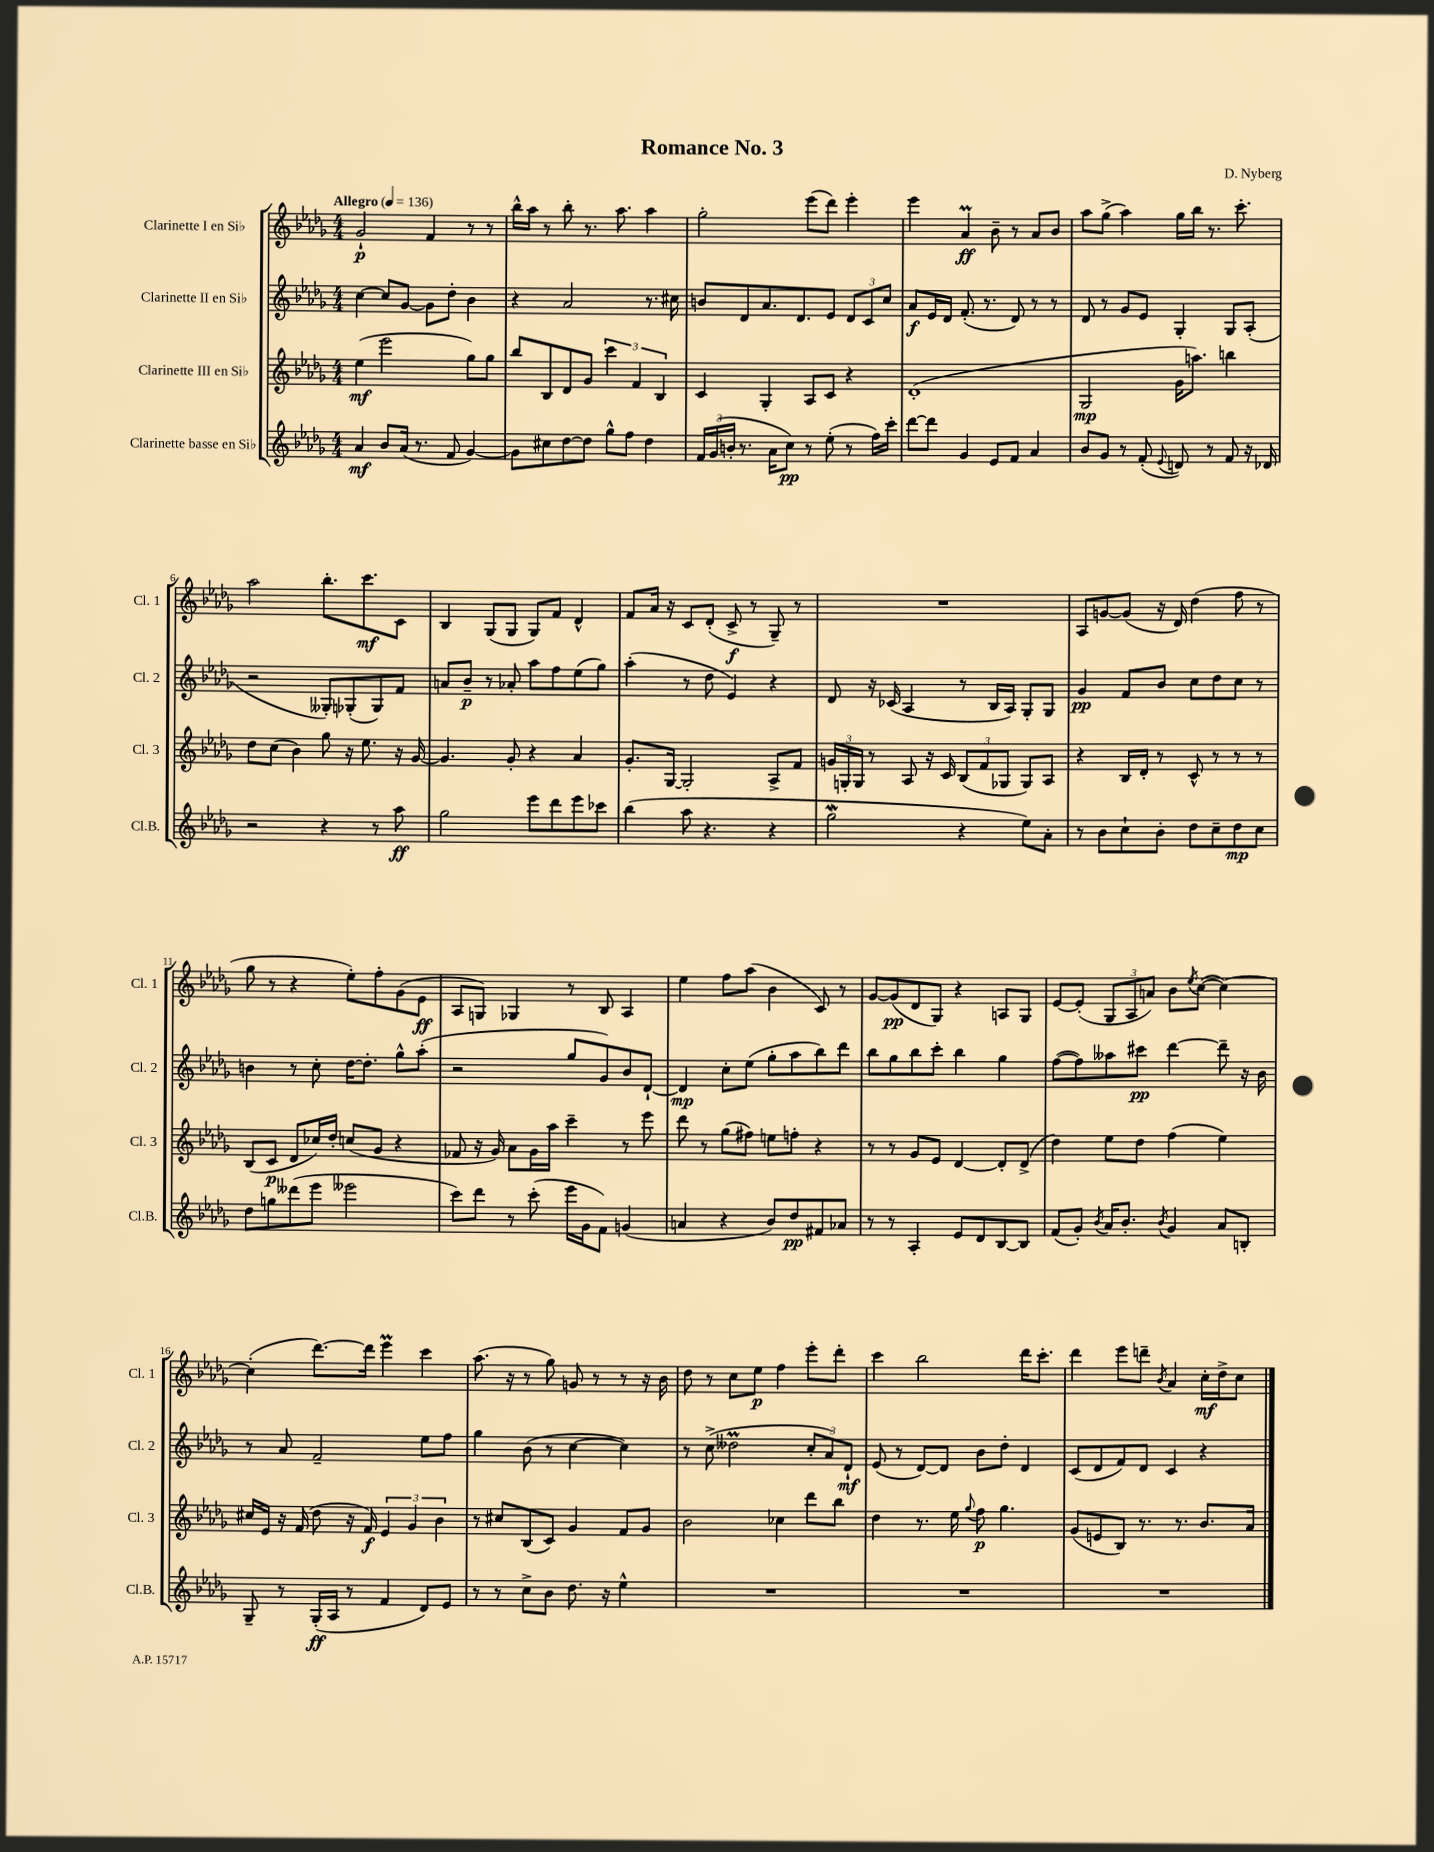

**kern	**dynam	**kern	**dynam	**kern	**dynam	**kern	**dynam
*part4	*part4	*part3	*part3	*part2	*part2	*part1	*part1
*staff4	*staff4	*staff3	*staff3	*staff2	*staff2	*staff1	*staff1
*I"Clarinette basse en Si♭	*	*I"Clarinette III en Si♭	*	*I"Clarinette II en Si♭	*	*I"Clarinette I en Si♭	*
*I'Cl.B.	*	*I'Cl. 3	*	*I'Cl. 2	*	*I'Cl. 1	*
*clefG2	*	*clefG2	*	*clefG2	*	*clefG2	*
*k[b-e-a-d-g-]	*	*k[b-e-a-d-g-]	*	*k[b-e-a-d-g-]	*	*k[b-e-a-d-g-]	*
*M4/4	*	*M4/4	*	*M4/4	*	*M4/4	*
*MM136	*	*MM136	*	*MM136	*	*MM136	*
=1	=1	=1	=1	=1	=1	=1	=1
!	!	!	!	!	!	!LO:TX:a:B:t=Allegro	!
4a-/	mf	(4ee-\	mf	[4cc\	.	2g-`/	p
8b-/L	.	2eee-\	.	8cc/L]	.	.	.
(16a-/Jk	.	.	.	[8g-/J	.	.	.
8.r	.	.	.	.	.	.	.
.	.	.	.	8g-\L]	.	4f/	.
8f/	.	.	.	8dd-'\J	.	.	.
[4g-/)	.	8gg-\L)	.	4b-\	.	8r	.
.	.	8gg-\J	.	.	.	8r	.
=2	=2	=2	=2	=2	=2	=2	=2
8g-\L]	.	8bb-/L	.	4r	.	16bb-^^\LL	.
.	.	.	.	.	.	16aa-\JJ	.
8cc#X\	.	8B-/	.	.	.	8r	.
[8dd-\	.	8d-/	.	2a-/	.	8bb-'\	.
8dd-\J]	.	8g-/J	.	.	.	8.r	.
8gg-^^\L	.	6ccc\	.	.	.	.	.
.	.	.	.	.	.	8.aa-\	.
8ff\J	.	.	.	.	.	.	.
.	.	6f/	.	.	.	.	.
4dd-\	.	.	.	8.r	.	4aa-\	.
.	.	6B-/	.	.	.	.	.
.	.	.	.	16cc#X\	.	.	.
=3	=3	=3	=3	=3	=3	=3	=3
24f/LL	.	4c/	.	8bn/L	.	2gg-'\	.
(24g-/	.	.	.	.	.	.	.
24bn'/JJ	.	.	.	.	.	.	.
8.r	.	.	.	8d-/	.	.	.
.	.	4G-'/	.	8.a-/	.	.	.
16a-\KL	.	.	.	.	.	.	.
8cc\J)	pp	.	.	.	.	.	.
.	.	.	.	8.d-/	.	.	.
8r	.	8A-/L	.	.	.	(8eee-\L	.
(8ee-'\	.	8c/J	.	8e-/J	.	8ddd-\J)	.
8r	.	4r	.	12d-/L	.	4eee-'\	.
.	.	.	.	12c/	.	.	.
16ff\LL)	.	.	.	.	.	.	.
.	.	.	.	12cc/J	.	.	.
16ccc'\JJ	.	.	.	.	.	.	.
=4	=4	=4	=4	=4	=4	=4	=4
[8ddd-\L	.	(1d-'	.	8a-/L	f	4eee-\	.
8ddd-\J]	.	.	.	16e-/L	.	.	.
.	.	.	.	16d-/JJ	.	.	.
4g-/	.	.	.	(8.f'/	.	4a-M/	ff
.	.	.	.	8.r	.	.	.
8e-/L	.	.	.	.	.	8b-~\	.
8f/J	.	.	.	8d-/)	.	8r	.
4a-/	.	.	.	8r	.	8a-/L	.
.	.	.	.	8r	.	8b-/J	.
=5	=5	=5	=5	=5	=5	=5	=5
8b-/L	.	2G-/	mp	8d-/	.	8aa-\L	.
8g-/J	.	.	.	8r	.	(8gg-^\J	.
8r	.	.	.	8g-/L	.	4aa-\)	.
(8f'/	.	.	.	8e-/J	.	.	.
8qqe-/	.	.	.	.	.	.	.
8dn/)	.	16g-\KL	.	4G-'/	.	16gg-\LL	.
.	.	8.aan\J)	.	.	.	16bb-\JJ	.
8r	.	.	.	.	.	8.r	.
8f/	.	4bbn\	.	8G-/L	.	.	.
.	.	.	.	.	.	8.ccc'\	.
16r	.	.	.	(8A-'/J	.	.	.
16d-X/	.	.	.	.	.	.	.
!!LO:LB:g=z
=6	=6	=6	=6	=6	=6	=6	=6
2r	.	8dd-\L	.	2r	.	2aa-\	.
.	.	(8cc\J	.	.	.	.	.
.	.	4b-\)	.	.	.	.	.
4r	.	8gg-\	.	8G--X'/L)	.	8.bb-'\L	.
.	.	16r	.	(8G-X'/	.	.	.
.	.	8.ee-\	.	.	.	8.ccc\	mf
8r	.	.	.	8G-/)	.	.	.
8aa-\	ff	16r	.	8f/J	.	8c\J	.
.	.	[16g-/	.	.	.	.	.
=7	=7	=7	=7	=7	=7	=7	=7
2gg-\	.	4.g-/]	.	8an/L	.	4B-/	.
.	.	.	.	8b-~/J	p	.	.
.	.	.	.	8r	.	(8G-/L	.
.	.	8g-'/	.	8a-X'/	.	8G-/J	.
8eee-\L	.	4r	.	8aa-\L	.	8G-/L)	.
8ddd-\	.	.	.	8ff\	.	8f/J	.
8eee-\	.	4a-/	.	(8ee-\	.	4d-^^/	.
8ccc-X\J	.	.	.	8gg-\J)	.	.	.
=8	=8	=8	=8	=8	=8	=8	=8
(4bb-\	.	8.g-'/L	.	(4aa-'\	.	8f/L	.
.	.	.	.	.	.	16a-/Jk	.
.	.	[16G-/Jk	.	.	.	16r	.
8aa-\	.	2G-'/]	.	8r	.	8c/L	.
4.r	.	.	.	8dd-\	.	(8d-'/J	.
.	.	.	.	4e-/)	.	8c^/	f
.	.	.	.	.	.	8r	.
4r	.	8A-^/L	.	4r	.	8G-~/)	.
.	.	8f/J	.	.	.	8r	.
=9	=9	=9	=9	=9	=9	=9	=9
2gg-w\	.	24gn/LL	.	8d-/	.	1r	.
.	.	24Gn'/	.	.	.	.	.
.	.	24G/JJ	.	.	.	.	.
.	.	8r	.	16r	.	.	.
.	.	.	.	(16c-X/	.	.	.
.	.	8A-/	.	4A-/	.	.	.
.	.	16r	.	.	.	.	.
.	.	16c/	.	.	.	.	.
4r	.	(12B-/L	.	8r	.	.	.
.	.	12f/	.	.	.	.	.
.	.	.	.	16B-/LL	.	.	.
.	.	12G-X/J	.	.	.	.	.
.	.	.	.	16A-/JJ)	.	.	.
8ee-\L)	.	8G-/L)	.	8G-'/L	.	.	.
8a-'\J	.	8A-/J	.	8G-/J	.	.	.
=10	=10	=10	=10	=10	=10	=10	=10
8r	.	4r	.	4g-/	pp	8A-/L	.
8b-\L	.	.	.	.	.	[8gn/	.
8cc`\	.	16B-/LL	.	8f/L	.	(8g/J]	.
.	.	16d-'/JJ	.	.	.	.	.
8b-'\J	.	8r	.	8b-/J	.	16r	.
.	.	.	.	.	.	16d-/)	.
8dd-\L	.	8c^^/	.	8cc\L	.	(4dd-\	.
8cc~\	.	8r	.	8dd-\	.	.	.
8dd-\	mp	8r	.	8cc\J	.	8ff\	.
8cc\J	.	8r	.	8r	.	8r	.
!!LO:LB:g=z
=11	=11	=11	=11	=11	=11	=11	=11
8dd-\L	.	(8B-/L	.	4bn\	.	8gg-\	.
8ggn\	.	8c/J	p	.	.	8r	.
(8ddd--X\	.	8d-/L	.	8r	.	4r	.
8eee-\J	.	16cc-X/L)	.	8cc'\	.	.	.
.	.	16dd-'/JJ	.	.	.	.	.
2eee--X\	.	(8ccn/L	.	[16dd-\KL	.	8ee-'\L)	.
.	.	.	.	8.dd-'\J]	.	.	.
.	.	8g-/J	.	.	.	8ff'\	.
.	.	4r	.	8gg-^^\L	.	(8g-\	.
.	.	.	.	(8aa-'\J	.	8e-\J	ff
=12	=12	=12	=12	=12	=12	=12	=12
8ccc\L)	.	8f-X/	.	2r	.	8A-/L	.
8ddd-\J	.	16r	.	.	.	8Gn/J)	.
.	.	16g-/)	.	.	.	.	.
8r	.	8a-\L	.	.	.	4G-X/	.
(8ccc'\	.	16g-\L	.	.	.	.	.
.	.	16aa-\JJ	.	.	.	.	.
16eee-\LL	.	4ccc~\	.	8gg-/L	.	8r	.
16g-\J	.	.	.	.	.	.	.
8f\J)	.	.	.	8g-/)	.	8B-/	.
(4gn/	.	8r	.	8b-/	.	4A-/	.
.	.	8eee-\	.	[8d-`/J	.	.	.
=13	=13	=13	=13	=13	=13	=13	=13
4an/	.	8ddd-\	.	4d-/]	mp	4ee-\	.
.	.	8r	.	.	.	.	.
4r	.	(8gg-\L	.	8cc'\L	.	8ff\L	.
.	.	8ff#X\J)	.	(8ee-\J	.	(8aa-\J	.
8b-/L)	.	8een\L	.	8gg-'\L	.	4b-\	.
8dd-/	pp	8ffn'\J	.	8aa-\	.	.	.
8f#X/	.	4r	.	8bb-\)	.	8c/)	.
8a-X/J	.	.	.	8ddd-\J	.	8r	.
=14	=14	=14	=14	=14	=14	=14	=14
8r	.	8r	.	8bb-\L	.	[8g-/L	.
8r	.	8r	.	8gg-\	.	(8g-/]	pp
4A-'/	.	8g-/L	.	8bb-\	.	8d-/	.
.	.	8e-/J	.	8ccc'\J	.	8G-/J)	.
8e-/L	.	[4d-/	.	4bb-\	.	4r	.
8d-/	.	.	.	.	.	.	.
[8B-/	.	8d-'/L]	.	4gg-\	.	8An/L	.
8B-/J]	.	(8d-^/J	.	.	.	8G-/J	.
=15	=15	=15	=15	=15	=15	=15	=15
(8f/L	.	4dd-\)	.	([8ff\L	.	[8e-/L	.
8g-'/J)	.	.	.	8ff\])	.	(8e-'/J]	.
8qb-/	.	.	.	.	.	.	.
16a-/KL	.	8ee-\L	.	8aa--X\	.	12G-/L	.
8.b-'/J	.	.	.	.	.	.	.
.	.	.	.	.	.	12A-/	.
.	.	8dd-\J	.	8ccc#X\J	pp	.	.
.	.	.	.	.	.	12an/J)	.
8qb-/	.	.	.	.	.	.	.
4g-/	.	(4ff\	.	[4ddd-\	.	8b-\L	.
.	.	.	.	.	.	8qee-/	.
.	.	.	.	.	.	([8cc\J	.
8a-/L	.	4ee-\)	.	8ddd-~\]	.	4cc\_)	.
8Bn'/J	.	.	.	16r	.	.	.
.	.	.	.	16b-\	.	.	.
!!LO:LB:g=z
=16	=16	=16	=16	=16	=16	=16	=16
8G-~/	.	16cc#X/LL	.	8r	.	(4cc'\]	.
.	.	16e-/JJ	.	.	.	.	.
8r	.	16r	.	8a-/	.	.	.
.	.	(16f/	.	.	.	.	.
(16G-'/LL	ff	8dd-\	.	2f~/	.	[8.ddd-\L)	.
16A-/JJ	.	.	.	.	.	.	.
8r	.	16r	.	.	.	.	.
.	.	16f/)	f	.	.	16ddd-\Jk]	.
4f/	.	6e-/	.	.	.	4eee-M\	.
.	.	6g-/	.	.	.	.	.
8d-/L)	.	.	.	8ee-\L	.	4ccc\	.
.	.	6b-\	.	.	.	.	.
8e-/J	.	.	.	8ff\J	.	.	.
=17	=17	=17	=17	=17	=17	=17	=17
8r	.	8r	.	4gg-\	.	(8.aa-\	.
8r	.	8cc#X/L	.	.	.	.	.
.	.	.	.	.	.	16r	.
8cc^\L	.	(8B-/	.	(8b-\	.	8r	.
8b-\J	.	8c/J)	.	8r	.	8gg-\)	.
8.dd-\	.	4g-/	.	[4cc\	.	8gn/	.
.	.	.	.	.	.	8r	.
16r	.	.	.	.	.	.	.
4ee-^^\	.	8f/L	.	4cc\])	.	8r	.
.	.	8g-/J	.	.	.	16r	.
.	.	.	.	.	.	16b-\	.
=18	=18	=18	=18	=18	=18	=18	=18
1r	.	2b-\	.	8r	.	8dd-\	.
.	.	.	.	(8cc^\	.	8r	.
.	.	.	.	2dd--XM\	.	8cc\L	.
.	.	.	.	.	.	8ee-\J	p
.	.	4cc-X\	.	.	.	4ff\	.
.	.	8ddd-\L	.	12cc'/L	.	8eee-'\L	.
.	.	.	.	12a-/)	.	.	.
.	.	8bb-\J	.	.	.	8ddd-'\J	.
.	.	.	.	12d-`/J	mf	.	.
=19	=19	=19	=19	=19	=19	=19	=19
1r	.	4dd-\	.	(8e-/	.	4ccc\	.
.	.	.	.	8r	.	.	.
.	.	8.r	.	[8d-/L)	.	2bb-\	.
.	.	.	.	8d-/J]	.	.	.
.	.	16ee-\	.	.	.	.	.
.	.	8qqgg-/	.	.	.	.	.
.	.	8ff\	p	8b-\L	.	.	.
.	.	4.gg-\	.	8dd-'\J	.	.	.
.	.	.	.	4d-/	.	16ddd-\KL	.
.	.	.	.	.	.	8.ccc'\J	.
=20	=20	=20	=20	=20	=20	=20	=20
1r	.	(8g-/L	.	(8c/L	.	4ddd-\	.
.	.	8en/	.	8d-/	.	.	.
.	.	8B-/J)	.	8f/)	.	8eee-\L	.
.	.	8.r	.	8d-/J	.	8dddn~\J	.
.	.	.	.	.	.	8qb-/	.
.	.	.	.	4c/	.	4a-/	.
.	.	8.r	.	.	.	.	.
.	.	8.b-/L	.	4r	.	16cc'\LL	mf
.	.	.	.	.	.	16dd-^\J	.
.	.	.	.	.	.	8cc\J	.
.	.	16a-/Jk	.	.	.	.	.
==	==	==	==	==	==	==	==
*-	*-	*-	*-	*-	*-	*-	*-
